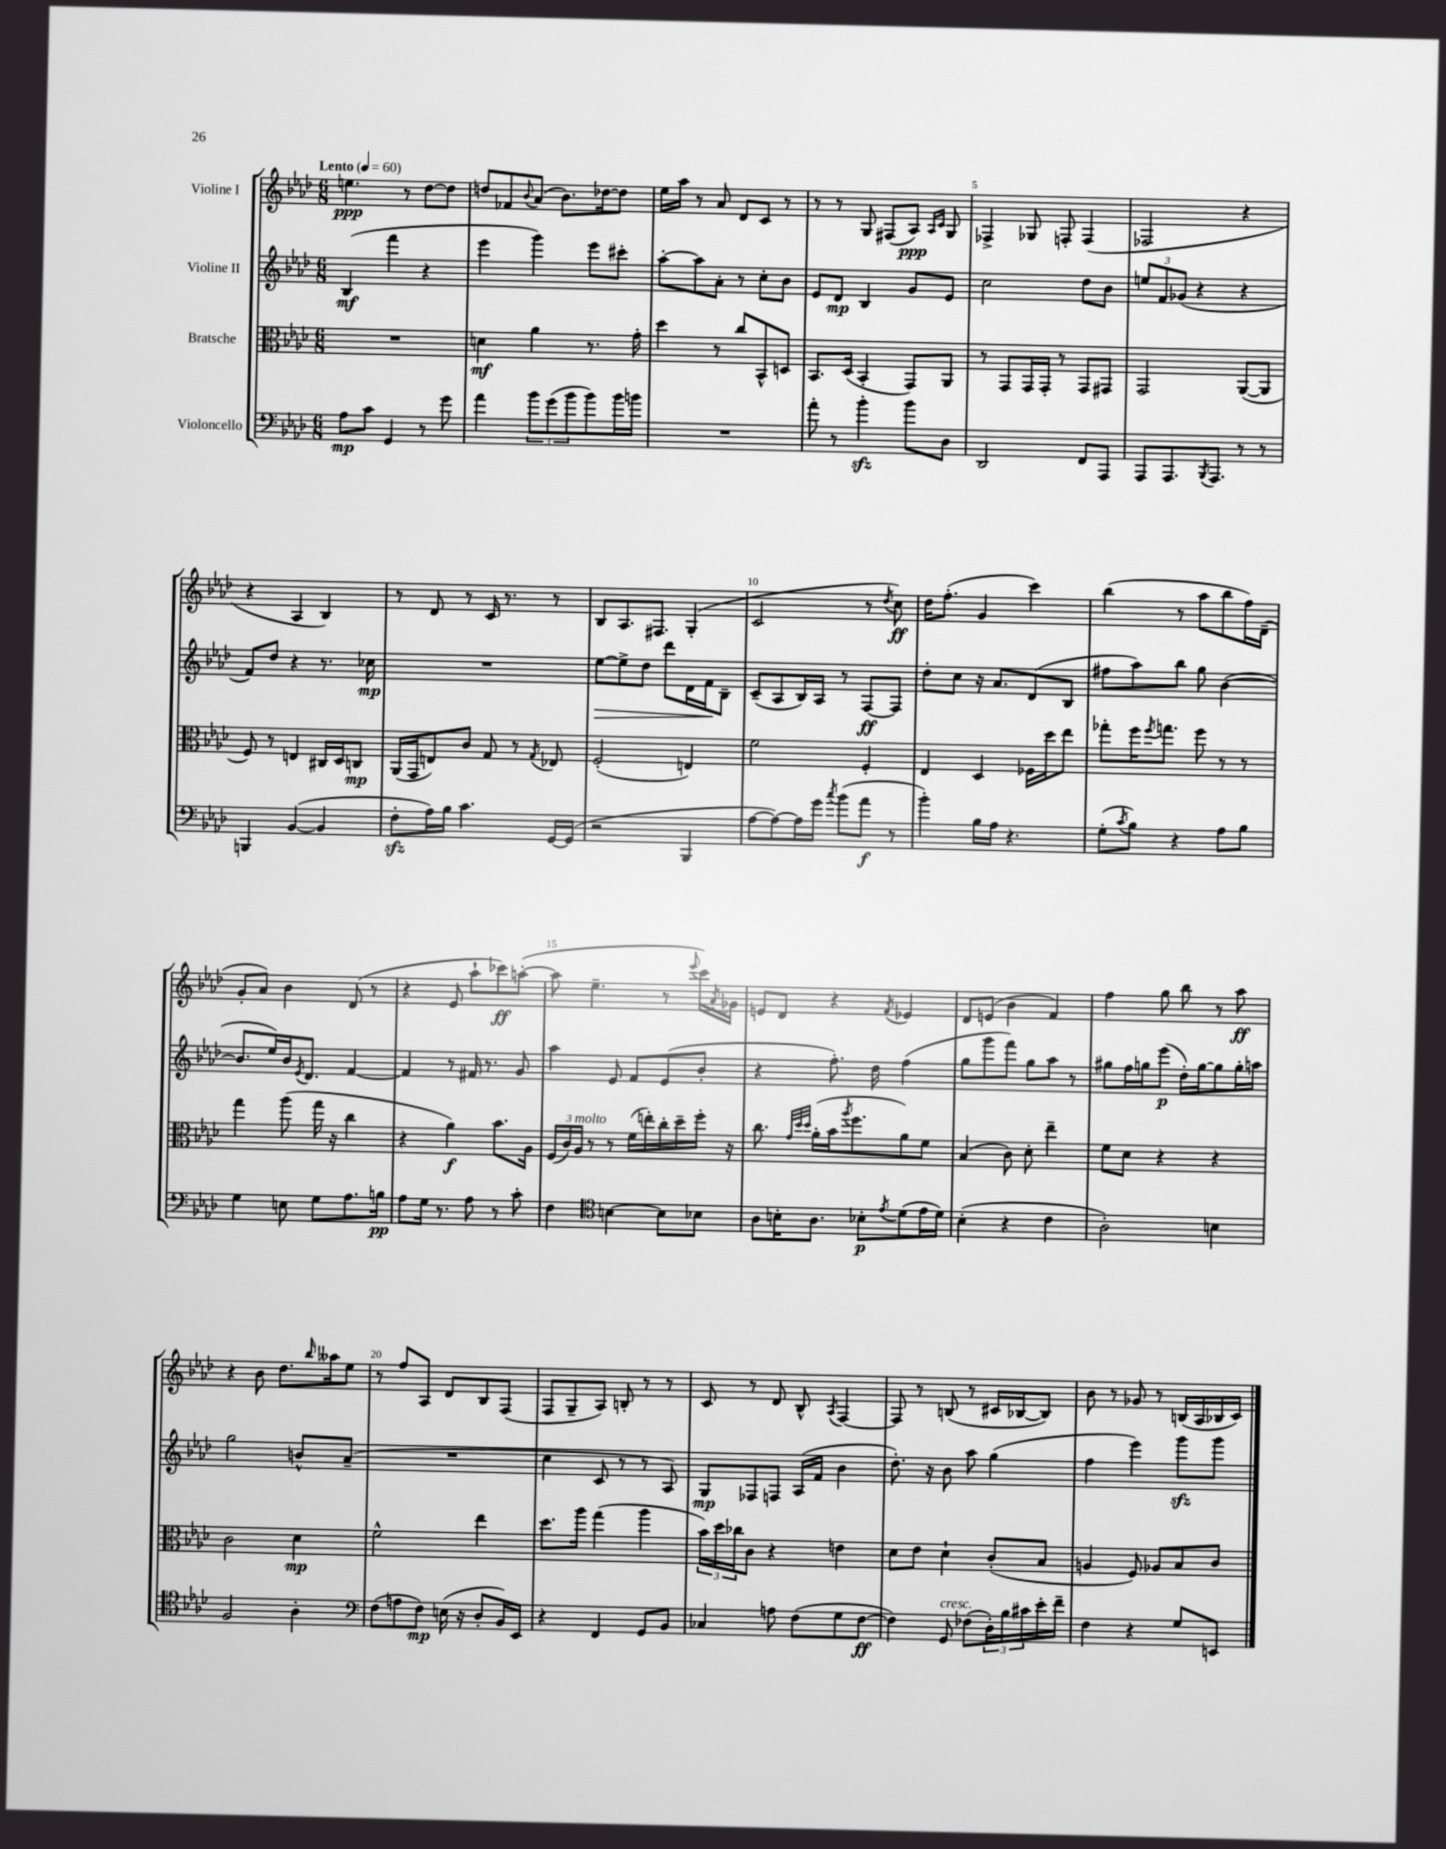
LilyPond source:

<<
\new StaffGroup <<
\new Staff = "s0" \with { instrumentName = "Violine I" } {
    \clef treble \key aes \major \numericTimeSignature \time 6/8 \tempo "Lento" 4 = 60
    e''4.\ppp r8 des''8~ des''8 |
    d''8 fes'8 \appoggiatura { bes'8 } aes'8( bes'8.) des''16~ des''8 |
    ees''16 aes''16 r8 aes'8 des'8 c'8 r8 |
    r8 r8 g8 fis8( aes8\ppp) \grace { aes16 c'16 } g8 |
    fes4-> ges8 f8-. f4( |
    fes2 r4 |
    r4 aes4 bes4) |
    r8 des'8 r8 c'16 r8. r8 |
    bes8 aes8. fis8. g4-.( |
    c'2 r8 \acciaccatura { des''8 } c''8\ff) |
    des''16 f''8.-.( g'4 c'''4) |
    bes''4( r8 aes''8 bes''8 f''16) des'16--( |
    g'8-. aes'8) bes'4 des'8( r8 |
    r4 ees'8 aes''8-! ces'''8\ff) a''8~-.( |
    a''8 ees''4.-- r8 \appoggiatura { ees'''8 } c'''16) \acciaccatura { aes'8 } ges'16 |
    e'8 des'8 r4 \acciaccatura { f'8 } ees'4 |
    des'8 e'8( bes'4 f'4) |
    f''4 g''8 bes''8 r8 aes''8\ff |
    r4 bes'8 des''8. \grace { bes''16 } aeses''16 ees''8 |
    r8 f''8 aes8 des'8 bes8 f8( |
    f8 g8-- aes8) b8-. r8 r8 |
    c'8 r8 des'8 bes8-^ \acciaccatura { aes8 } f4~ |
    f8 r8 b8( r8 cis'16 bes16~ bes8) |
    bes'8 r8 ges'8 r8 b16( aes16 bes16 c'16) \bar "|." |
}
\new Staff = "s1" \with { instrumentName = "Violine II" } {
    \clef treble \key aes \major \numericTimeSignature \time 6/8
    bes4\mf( f'''4 r4 |
    ees'''4 g'''4) ees'''8 cis'''8-. |
    aes''8~-. aes''8 aes'8-. r8 c''8-. bes'8 |
    ees'8 des'8\mp bes4 g'8 ees'8 |
    c''2 des''8 bes'8 |
    \tuplet 3/2 { e''8 f'8 ges'8( } r4 r4 |
    f'8) des''8 r4 r8. ces''16\mp |
    R2. |
    ees''8~\> ees''8-> des''8 des'''8 des'16 f'16\! bes8-- |
    c'8--( aes8 bes16) aes16 r8 f8~\ff f8 |
    des''8-. c''8 r16 aes'8. des'8( bes8 |
    fis''8 aes''8) bes''8 g''8 bes'4~( |
    bes'8. ees''16) bes'16 \acciaccatura { ees'8 } des'8. f'4~ |
    f'4 r8 fis'16 r8. g'8 |
    aes''4 ees'8 f'8 ees'8( bes'8-. |
    r4 f''8.-.) des''16 f''4( |
    g''8 g'''8 f'''8) g''8 aes''8 r8 |
    gis''8 f''16 g''16 ees'''8\p( des''16-.) g''16~ g''8 g''16-. a''16 |
    g''2 b'8-^ aes'8--( |
    R2. |
    c''4 c'8 r8 r8 aes8) |
    g8\mp fes8 f8 aes16( f'16 bes'4 |
    des''8.-.) r16 bes'8 aes''8 g''4( |
    f''4 ees'''4) g'''8\sfz g'''8 \bar "|." |
}
\new Staff = "s2" \with { instrumentName = "Bratsche" } {
    \clef alto \key aes \major \numericTimeSignature \time 6/8
    R2. |
    d'4\mf aes'4 r8. g'16-. |
    des''4 r8 c''8 bes,8-^ d8 |
    bes,8. des16( bes,4-. g,8) aes,8 |
    r8 g,8 g,16 g,16-. r8 g,8 gis,8 |
    g,2 aes,8~( aes,8 |
    f8) r8 e4 cis16 des16 c8\mp |
    aes,16( g,16 e8) c'8 g8 r8 \acciaccatura { g8 } ees8 |
    f2-.( e4) |
    f'2 f4-. |
    ees4 des4 fes16 des''16 ees''8 |
    ges''8-. f''16 \acciaccatura { f''8 } g''8. f''8 r8 r8 |
    g''4 aes''8( g''16 r16 c''4 |
    r4 aes'4\f) bes'8. aes16 |
    \tuplet 3/2 { f16( c'16) aes16^\markup { \italic "molto" } } r8 r8 f'16( e''16-.) c''16-. des''16-- f''16-. r16 |
    c''8. \grace { g'32 des''32 des''32 } aes'16-.( bes'16 \acciaccatura { aes''8 } f''8. aes'8) f'8 |
    bes4( c'8) des'8-. ees''4-- |
    f'8 des'8 r4 r4 |
    c'2 des'4\mp |
    f'2-^ ees''4 |
    des''8. aes''16 g''4( aes''4 |
    \tuplet 3/2 { bes'16) des''16 ces''16 } c'8 r4 e'4 |
    des'8 ees'8 des'4-! c'8-.( bes8 |
    a4 f8) aes8 bes8 c'8 \bar "|." |
}
\new Staff = "s3" \with { instrumentName = "Violoncello" } {
    \clef bass \key aes \major \numericTimeSignature \time 6/8
    aes8\mp c'8 g,4 r8 g'8 |
    aes'4 \tuplet 3/2 { bes'8 g'8( bes'8 } bes'8) bes'16 b'16 |
    R2. |
    aes'8-. r8 bes'4-.\sfz bes'8 des8 |
    des,2 f,8 aes,,8 |
    aes,,8 aes,,8. \acciaccatura { bes,,8 } aes,,8. r8 r8 |
    b,,4 bes,4~( bes,4 |
    f8-.\sfz aes16) bes16 c'4. g,16~ g,16( |
    r2 bes,,4 |
    aes8~ aes8~) aes16 g'16 \acciaccatura { c''8 } bes'8( aes'8\f r8 |
    bes'4-.) bes16 aes16 r4. |
    g8-.( \acciaccatura { c'8 } bes8) r4 aes8 bes8 |
    g4 e8 g8 aes8. b16\pp |
    aes8 g16 r8. aes8 r8 c'8-. |
    f4 \clef tenor b4~ b8 bes8 |
    aes8 b16-. aes8. bes8-.\p \acciaccatura { ees'8 } des'8( ees'16 des'16) |
    bes4-.( r4 c'4 |
    aes2-.) b4 |
    f2 aes4-. |
    \clef bass f8( a8 f8\mp) e16( r16 des8-. bes,16) ees,16 |
    r4 f,4 g,8 bes,8 |
    ces4 a8 f8( g8 f8~\ff |
    f4) g,8^\markup { \italic "cresc." } fes8( \tuplet 3/2 { des16-.) bes16 cis'16 } ees'16-. f'16-- |
    f4 r4 g8 e,8 \bar "|." |
}
>>
>>
\layout { \context { \Score \override BarNumber.break-visibility = ##(#f #t #t) barNumberVisibility = #(every-nth-bar-number-visible 5) } }
